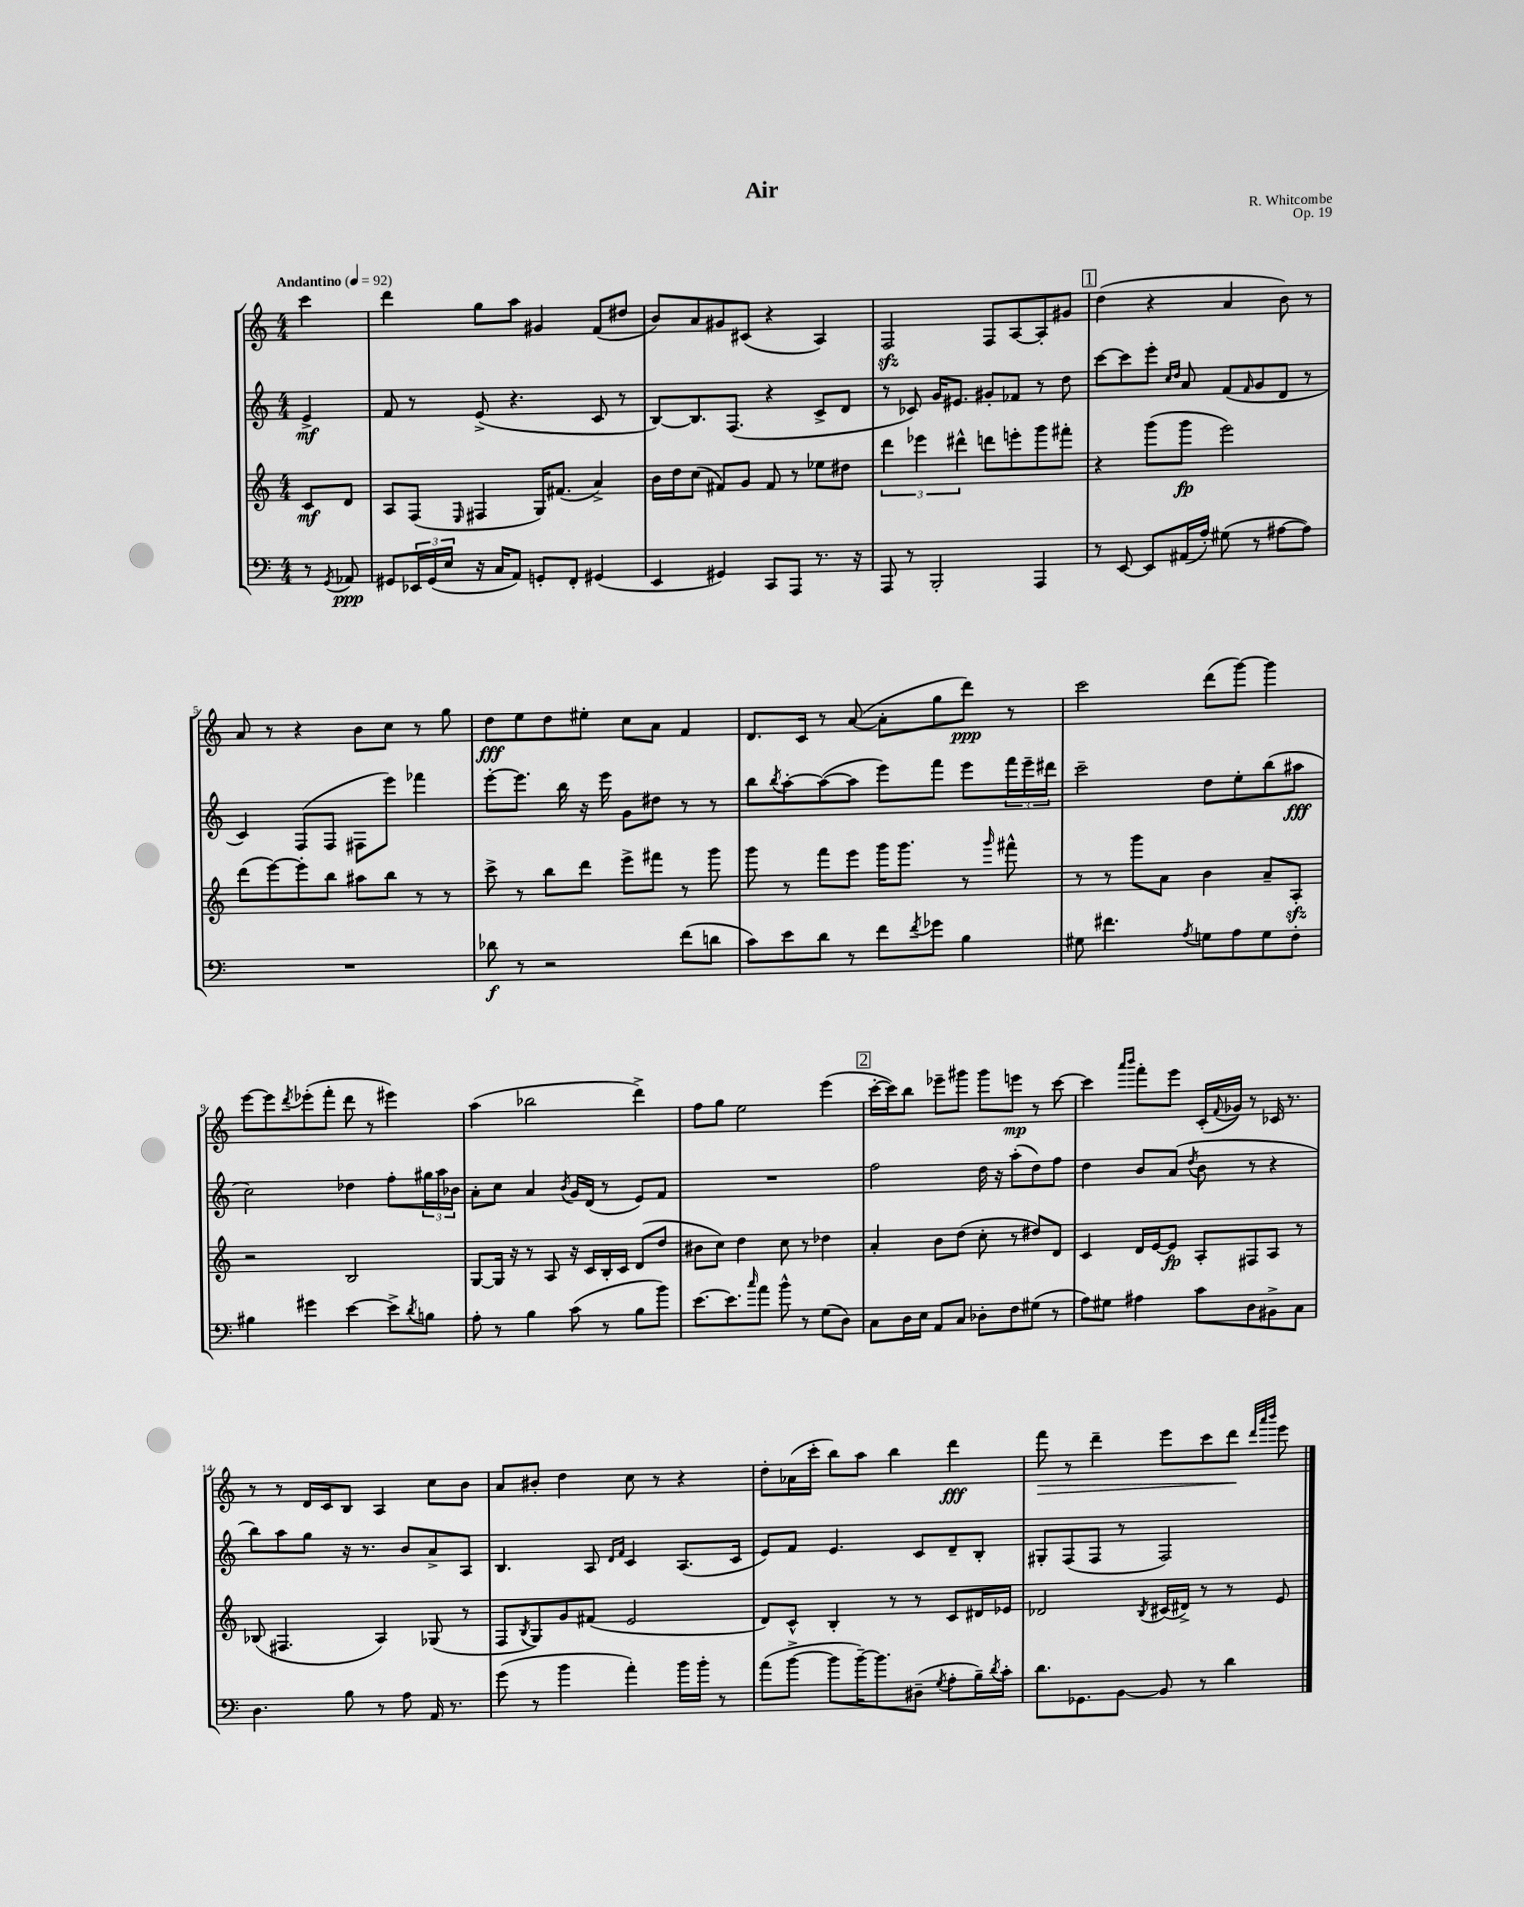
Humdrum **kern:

**kern	**kern	**kern	**kern
*staff4	*staff3	*staff2	*staff1
*clefF4	*clefG2	*clefG2	*clefG2
*k[]	*k[]	*k[]	*k[]
*M4/4	*M4/4	*M4/4	*M4/4
*MM92	*MM92	*MM92	*MM92
8r	8c	4e^	4ccc
8qGG	.	.	.
8AA-	8d	.	.
=	=	=	=
8GG#	8A	8f	4ddd
24EE-	(8F	8r	.
(24GG#	.	.	.
24E	.	.	.
.	16qqE	.	.
16r	4F#	(8e^	8gg
16C	.	.	.
8AA)	.	4.r	8aa
8GG'	16G)	.	4g#
.	(8.f#	.	.
8FF'	.	.	.
(4GG#	4a^)	8c	(8f
.	.	8r	8dd#
=	=	=	=
4EE	16b	[8B)	8b)
.	16dd	.	.
.	(8cc	8.B]	8a
4GG#)	8f#)	.	8g#
.	.	(8.F	.
.	8g	.	(8c#
8CC	8f#	4r	4r
8AAA	8r	.	.
8.r	8ee-	8c^	4A)
.	8dd#	8d	.
16r	.	.	.
=	=	=	=
8AAA	6ddd	8r	2F
8r	.	8c-)	.
.	6eee-	.	.
2BBB'	.	16g	.
.	.	8.e#	.
.	6ddd#^^	.	.
.	8ddd	8g#'	8F
.	8eee'	8f-	[8A
4AAA	8ggg	8r	8A']
.	8fff#'	8dd	8g#
=	=	=	=
8r	4r	[8ccc	(4dd
[8EE	.	8ccc]	.
8EE]	(8ggg	8eee'	4r
.	.	16qqcc	.
.	.	16qqdd	.
(16AA#	8ggg	8a	.
16A')	.	.	.
(8G#	2eee)	(8f	4a
.	.	16qqf	.
8r	.	8g	.
[8A#	.	8d	8b)
8A#])	.	8r	8r
=	=	=	=
1r	(8ddd	4c)	8a
.	[8eee)	.	8r
.	8eee']	(8F	4r
.	8bb	8F	.
.	8aa#	8F#	8b
.	8bb	8eee)	8cc
.	8r	4fff-	8r
.	8r	.	8gg
=	=	=	=
8d-	8ccc^	[8eee'	8dd
8r	8r	8.eee]	8ee
2r	8bb	.	8dd
.	.	16bb	.
.	8ddd	16r	8ee#'
.	.	16eee	.
.	8eee^	8g	8cc
.	8fff#	8dd#	8a
(8f	8r	8r	4f
8d	8ggg	8r	.
=	=	=	=
8c)	8ggg	8bb	8.d
.	.	8qbb	.
8e	8r	[8aa'	.
.	.	.	16c
8d	8fff	(8aa_	8r
8r	8eee	8aa]	([8a
8f	16ggg	8eee)	8a']
.	8.ggg	.	.
8qf	.	.	.
8g-	.	8fff	8gg
4B	8r	8eee	8ddd)
.	16qqggg	.	.
.	8fff#^^	24fff	8r
.	.	24eee~	.
.	.	24ddd#	.
=	=	=	=
8G#	8r	2ccc~	2ccc
4.f#	8r	.	.
.	8ggg	.	.
.	8a	.	.
8qA	.	.	.
8G	4b	8dd	(8ddd
8A	.	8ee'	[8ggg)
8G	8a~	(8bb	4ggg]
8F'	8A'	8aa#	.
=	=	=	=
4B#	2r	2cc)	[8eee
.	.	.	8eee]
.	.	.	8qddd
4g#	.	.	(8eee-'
.	.	.	8fff'
[4e	2B	4dd-	8ddd
.	.	.	8r
8e^]	.	8ff'	4eee#)
8qd	.	.	.
8B	.	24gg#	.
.	.	24aa	.
.	.	24b-	.
=	=	=	=
8A'	[8G	8a'	(4aa
8r	16G]	8cc	.
.	16r	.	.
4B	8r	4a	2bb-
.	8A	.	.
.	.	8qb	.
(8c	16r	16g	.
.	16c	(16d	.
8r	16B'	8r	.
.	16c	.	.
8B	(8d	8e)	4ddd^)
8b)	8dd	8f	.
=	=	=	=
[8.e	8b#	1r	8ff
.	8cc)	.	8gg
8.e]	.	.	.
.	4dd	.	2ee
16qqcc	.	.	.
8a	.	.	.
8b^^	8cc	.	.
8r	8r	.	.
(8G	4dd-	.	(4eee
8D)	.	.	.
=	=	=	=
8C	4a'	2ff	[16ccc'
.	.	.	16ccc])
16D	.	.	8bb
16E	.	.	.
8AA	8b	.	8eee-~
8C	(8dd	.	8ggg#
8D-'	8cc'	16dd	8ggg#
.	.	16r	.
8F	8r	(8aa'	8eee
(8G#	8dd#)	8dd)	8r
8r	8d	8ff	[8ccc
=	=	=	=
8A)	4c	4dd	4ccc]
8G#	.	.	.
.	.	.	16qqaaa
.	.	.	16qqbbb
4A#	16d	8b	8fff'
.	[16e	.	.
.	8e]	(8a	8eee
.	.	8qdd	.
8c	8A'	8b	(16c'
.	.	.	8qqf
.	.	.	16g-)
8D	8F#	8r	8r
8BB#^	8A	4r	16c-
.	.	.	8.r
8C	8r	.	.
=	=	=	=
4.D	(8B-	8bb)	8r
.	4.F#	8aa	8r
.	.	8gg	16d
.	.	.	16c
8B	.	16r	8B
.	.	8.r	.
8r	4A)	.	4A
8A	.	8b	.
16AA	(8G-	8a^	8cc
8.r	.	.	.
.	8r	8A	8b
=	=	=	=
(8g	8F	4.B	8a
.	8qB	.	.
8r	8G)	.	8b#'
4b	8g	.	4dd
.	(8f#	8A	.
.	.	16qqd	.
.	.	16qqf	.
4a')	2e	4c	8cc
.	.	.	8r
16b	.	(8.A	4r
16b'	.	.	.
8r	.	.	.
.	.	16c	.
=	=	=	=
(8a	8d)	8e)	8dd'
[8b^	8c^^	8f	(16a-
.	.	.	16ccc'
8b]	4B'	4.e	8bb)
[16b~)	.	.	8aa
8.b]	.	.	.
.	8r	.	4bb
(8D#~	8r	8c	.
8qG	.	.	.
8A'	8c	8d~	4ddd
16B~)	16d#	8B'	.
8qd	.	.	.
16c'	16e-	.	.
=	=	=	=
8.d	2d-	8G#'	8fff
.	.	(8F	8r
8.GG-	.	.	.
.	.	8F	4ddd~
[8BB	.	8r	.
.	8qB	.	.
8BB]	(16c#	2F)	8eee
.	16d#^)	.	.
8r	8r	.	8ccc
4d	8r	.	8ddd
.	.	.	32qqddd
.	.	.	32qqaaa
.	.	.	32qqbbb
.	8e	.	8eee
==	==	==	==
*-	*-	*-	*-
